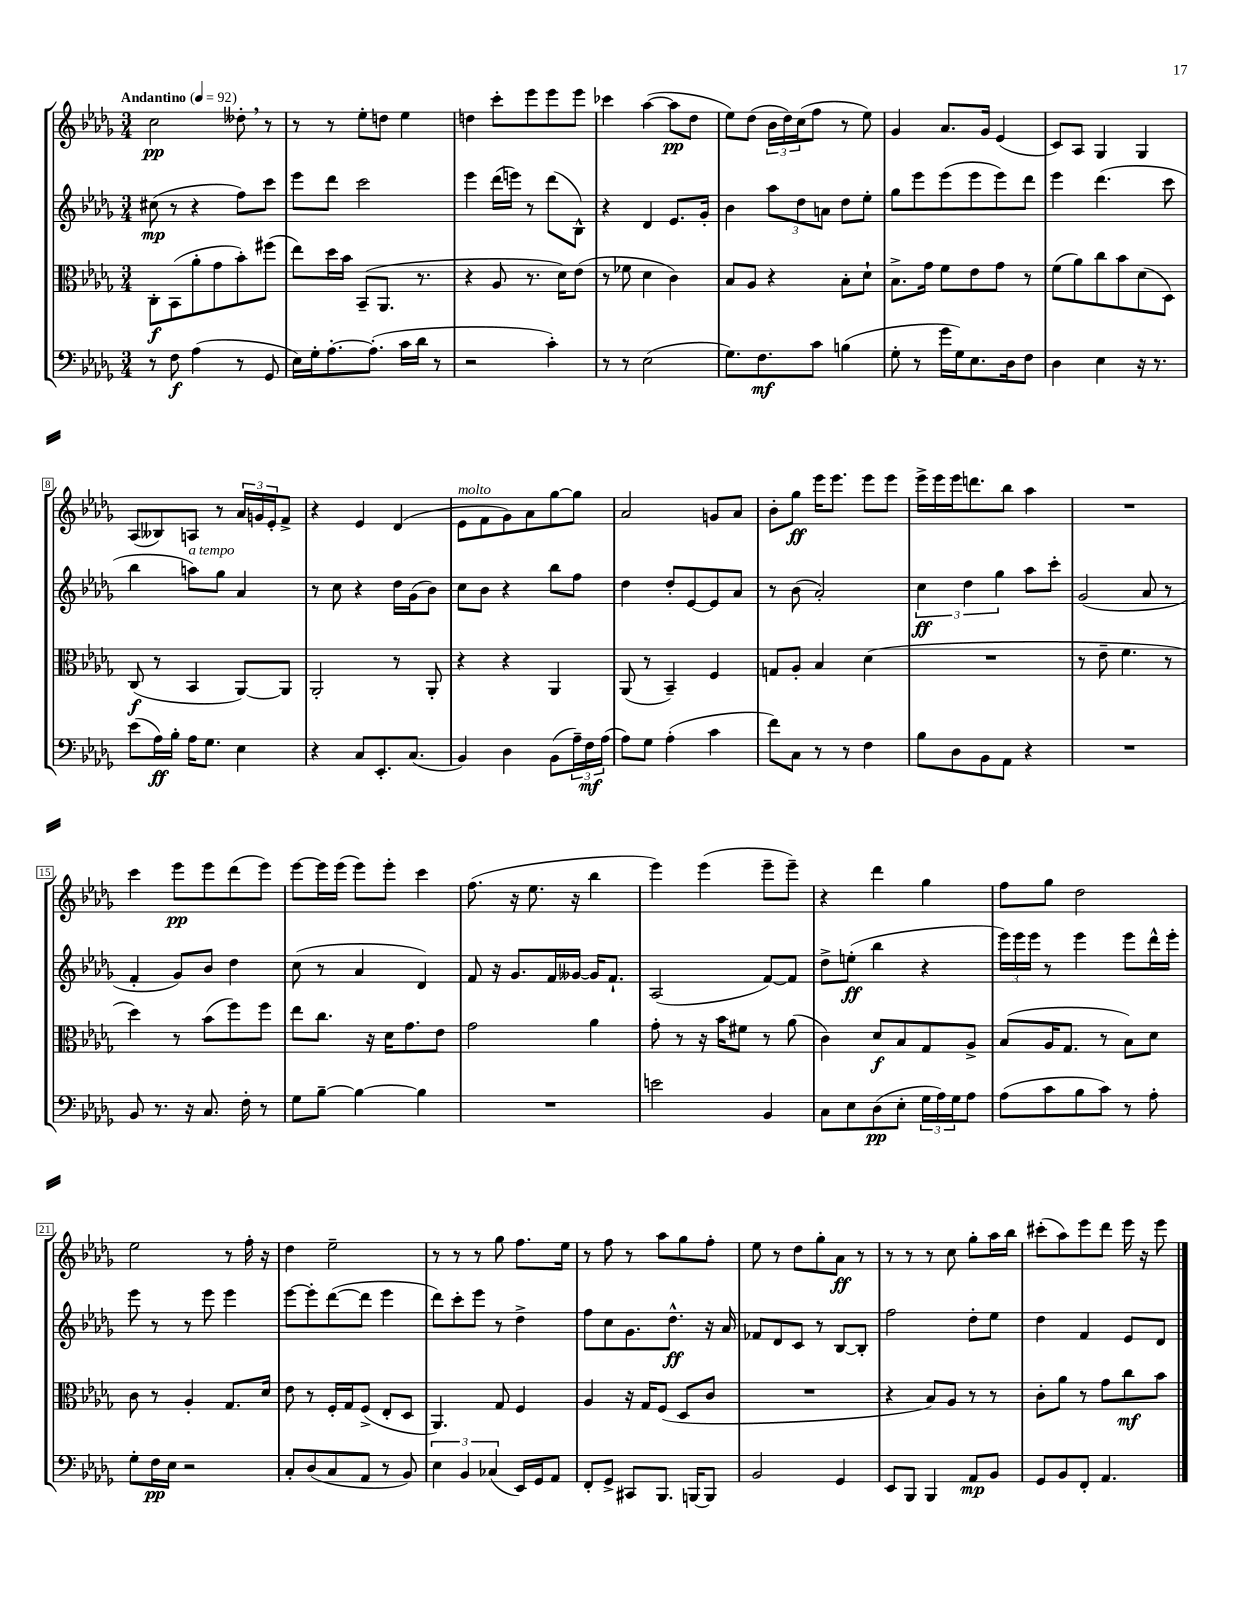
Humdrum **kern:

**kern	**kern	**kern	**kern
*staff4	*staff3	*staff2	*staff1
*clefF4	*clefC3	*clefG2	*clefG2
*k[b-e-a-d-g-]	*k[b-e-a-d-g-]	*k[b-e-a-d-g-]	*k[b-e-a-d-g-]
*M3/4	*M3/4	*M3/4	*M3/4
*MM92	*MM92	*MM92	*MM92
8r	8C'	(8cc#	2cc
8F	(8BB-	8r	.
(4A-	8a-'	4r	.
.	8g-	.	.
8r	8b-')	8ff)	8dd--'
8GG-	(8ff#	8ccc	8r
=	=	=	=
16E-)	8ee-)	8eee-	8r
16G-'	.	.	.
[8.A-'	16dd-	8ddd-	8r
.	16b-	.	.
.	(8BB-~	2ccc	8ee-'
(8.A-']	.	.	.
.	8.AA-	.	8dd
16c	.	.	4ee-
16d-	8.r	.	.
8r	.	.	.
=	=	=	=
2r	4r	4eee-	4dd
.	8A-	(16ddd-	8ccc'
.	.	16eee)	.
.	8.r	8r	8eee-
4c')	.	(8ddd-	8eee-
.	16d-)	.	.
.	(8e-	8B-^^)	8eee-
=	=	=	=
8r	8r	4r	4ccc-
8r	8f-	.	.
(2E-	4d-	4d-	([4aa-
.	4c)	8.e-	8aa-]
.	.	.	8dd-
.	.	16g-'	.
=	=	=	=
8.G-)	8B-	4b-	8ee-)
.	8A-	.	(8dd-
8.F	.	.	.
.	4r	12aa-	24b-
.	.	.	24dd-)
.	.	12dd-	(24cc
8c	.	.	8ff
.	.	12a	.
(4B	8B-'	8dd-	8r
.	8d-`	8ee-'	8ee-)
=	=	=	=
8G-'	8.B-^	8gg-	4g-
8r	.	8eee-	.
.	16g-	.	.
16g-	8f	(8eee-	8.a-
16G-)	.	.	.
8.E-	8e-	8eee-	.
.	.	.	16g-
.	8g-	8eee-)	(4e-
16D-	.	.	.
8F	8r	8ddd-	.
=	=	=	=
4D-	(8f	4eee-	8c)
.	8a-)	.	8A-
4E-	8cc	(4.ddd-	4G-
.	8b-	.	.
16r	(8d-	.	4G-
8.r	.	.	.
.	8D-)	8ccc	.
=	=	=	=
(8e-	(8C	4bb-	(8A-
16A-)	8r	.	8B--)
16B-'	.	.	.
16A-	4BB-	8aa)	8A
8.G-	.	.	.
.	.	8gg-	8r
4E-	[8AA-)	4a-	24a-
.	.	.	24g
.	.	.	24e-'
.	8AA-]	.	8f^
=	=	=	=
4r	2AA-'	8r	4r
.	.	8cc	.
8C	.	4r	4e-
8.EE-'	.	.	.
.	8r	16dd-	(4d-
(8.C	.	(16g-	.
.	8AA-'	8b-)	.
=	=	=	=
4BB-)	4r	8cc	8e-
.	.	8b-	8f
4D-	4r	4r	8g-)
.	.	.	8a-
(8BB-	4AA-	8bb-	[8gg-
24A-~)	.	8ff	8gg-]
24F	.	.	.
(24A-	.	.	.
=	=	=	=
8A-)	(8AA-	4dd-	2a-
8G-	8r	.	.
(4A-'	4BB-~)	8dd-'	.
.	.	[8e-	.
4c	4F	8e-]	8g
.	.	8a-	8a-
=	=	=	=
8f)	8G	8r	8b-'
8C	8A-'	(8b-	8gg-
8r	4B-	2a-')	16eee-
.	.	.	8.eee-
8r	.	.	.
4F	(4d-	.	8eee-
.	.	.	8eee-
=	=	=	=
8B-	2.r	6cc	16eee-^
.	.	.	16eee-
8D-	.	.	16eee-
.	.	6dd-	.
.	.	.	8.ddd
8BB-	.	.	.
.	.	6gg-	.
8AA-	.	.	8bb-
4r	.	8aa-	4aa-
.	.	8ccc'	.
=	=	=	=
2.r	8r	(2g-	2.r
.	8e-~	.	.
.	4.f	.	.
.	.	8a-	.
.	8r	8r	.
=	=	=	=
8BB-	4dd-)	4f'	4ccc
8.r	.	.	.
.	8r	8g-)	8eee-
16r	.	.	.
8.C	(8b-	8b-	8eee-
.	8ff)	4dd-	(8ddd-
16F'	.	.	.
8r	8ff	.	8eee-)
=	=	=	=
8G-	8ee-	(8cc	[8eee-
[8B-~	8.cc	8r	16eee-]
.	.	.	(16eee-
4B-_	.	4a-	8eee-)
.	16r	.	.
.	16d-	.	8eee-'
.	8.g-	.	.
4B-]	.	4d-)	4ccc
.	8e-	.	.
=	=	=	=
2.r	2g-	8f	(8.ff
.	.	16r	.
.	.	8.g-	16r
.	.	.	8.ee-
.	.	16f	.
.	.	[16g--	16r
.	4a-	16g--]	4bb-
.	.	8.f`	.
=	=	=	=
2e	8g-'	(2A-	4eee-)
.	8r	.	.
.	16r	.	(4eee-
.	16b-	.	.
.	8f#	.	.
4BB-	8r	[8f)	8eee-~
.	(8a-	8f]	8eee-~)
=	=	=	=
8C	4c)	8dd-^	4r
8E-	.	(8ee'	.
(8D-	8d-	4bb-	4ddd-
8E-'	8B-	.	.
24G-	8G-	4r	4gg-
24A-)	.	.	.
24G-	.	.	.
8A-	8A-^	.	.
=	=	=	=
(8A-	(8B-	24eee-)	8ff
.	.	24eee-	.
.	.	24eee-	.
8c	16A-	8r	8gg-
.	8.G-	.	.
8B-	.	4eee-	2dd-
8c)	8r	.	.
8r	8B-)	8eee-	.
8A-'	8d-	16ddd-^^	.
.	.	16eee-'	.
=	=	=	=
8G-'	8c	8eee-	2ee-
16F	8r	8r	.
16E-	.	.	.
2r	4A-'	8r	.
.	.	8eee-	.
.	8.G-	4eee-	8r
.	.	.	16ff'
.	16d-	.	16r
=	=	=	=
8C'	8e-	[8eee-	4dd-
(8D-	8r	8eee-']	.
8C	16F'	([8ddd-	2ee-~
.	16G-	.	.
8AA-	(8F^	8ddd-]	.
8r	8E-'	4eee-	.
8BB-)	8D-	.	.
=	=	=	=
6E-	4.AA-)	8ddd-)	8r
.	.	8ccc'	8r
6BB-	.	.	.
.	.	8eee-	8r
(6C-	.	.	.
.	8G-	8r	8gg-
16EE-)	4F	4dd-^	8.ff
16GG-	.	.	.
8AA-	.	.	.
.	.	.	16ee-
=	=	=	=
8FF'	4A-	8ff	8r
8GG-^	.	8cc	8ff
8CC#	16r	8.g-	8r
.	16G-	.	.
8.BBB-	(8F	.	8aa-
.	.	8.dd-^^	.
.	8D-	.	8gg-
[16BBB	.	.	.
8BBB]	8c	16r	8ff'
.	.	16a-	.
=	=	=	=
2BB-	2.r	8f-	8ee-
.	.	8d-	8r
.	.	8c	8dd-
.	.	8r	8gg-'
4GG-	.	[8B-	8a-
.	.	8B-']	8r
=	=	=	=
8EE-	4r	2ff	8r
8BBB-	.	.	8r
4BBB-	8B-)	.	8r
.	8A-	.	8cc
8AA-	8r	8dd-'	8gg-'
8BB-	8r	8ee-	16aa-
.	.	.	16bb-
=	=	=	=
8GG-	8c'	4dd-	(8ccc#'
8BB-	8a-	.	8aa-)
8FF'	8r	4f	8eee-
4.AA-	8g-	.	8ddd-
.	8cc	8e-	16eee-
.	.	.	16r
.	8b-	8d-	8eee-
==	==	==	==
*-	*-	*-	*-
